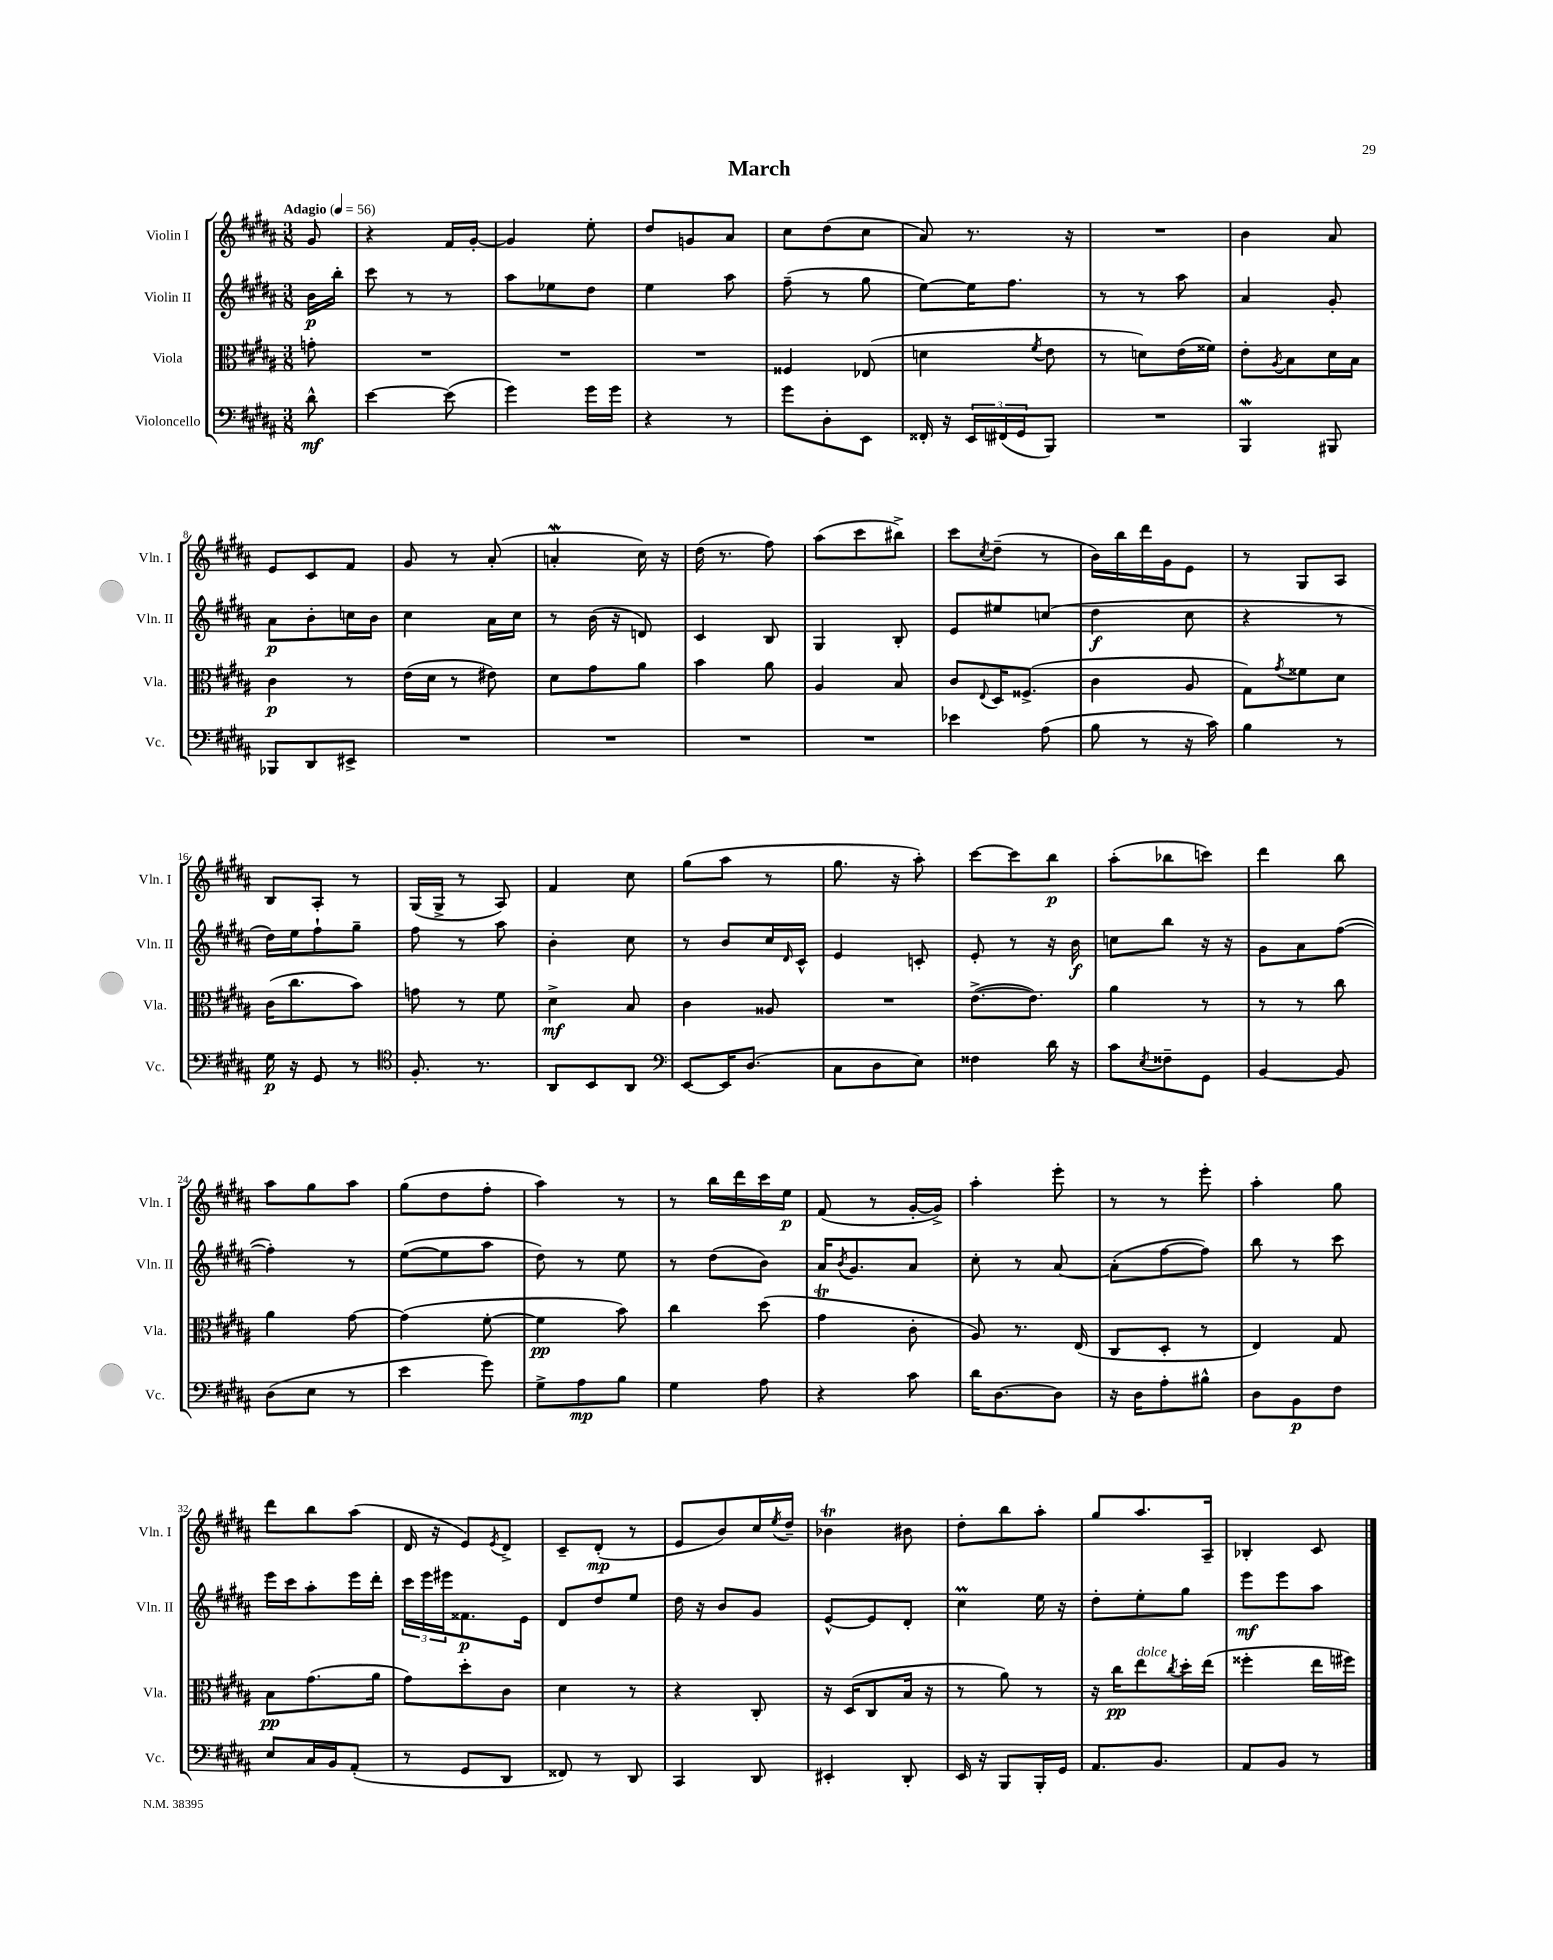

**kern	**kern	**kern	**kern
*staff4	*staff3	*staff2	*staff1
*clefF4	*clefC3	*clefG2	*clefG2
*k[f#c#g#d#a#]	*k[f#c#g#d#a#]	*k[f#c#g#d#a#]	*k[f#c#g#d#a#]
*M3/8	*M3/8	*M3/8	*M3/8
*MM56	*MM56	*MM56	*MM56
8d#^^	8g'	16b	8g#
.	.	16bb'	.
=	=	=	=
[4e	4.r	8ccc#	4r
.	.	8r	.
(8e]	.	8r	16f#
.	.	.	[16g#'
=	=	=	=
4g#)	4.r	8aa#	4g#]
.	.	8ee-	.
16g#	.	8dd#	8ee'
16g#	.	.	.
=	=	=	=
4r	4.r	4ee	8dd#
.	.	.	8g
8r	.	8aa#	8a#
=	=	=	=
8g#	4F##	(8ff#~	8cc#
8D#'	.	8r	(8dd#
8EE	(8E-	8gg#	8cc#
=	=	=	=
16FF##'	4d	[8ee)	8a#)
16r	.	.	.
24EE	.	16ee]	8.r
(24FF#	.	.	.
.	.	8.ff#	.
24GG#	.	.	.
.	8qf#	.	.
8BBB)	8e	.	.
.	.	.	16r
=	=	=	=
4.r	8r	8r	4.r
.	8d)	8r	.
.	(16e	8aa#	.
.	16f##)	.	.
=	=	=	=
4BBB	8e'	4a#	4b
.	8qA#	.	.
.	8B	.	.
8BBB#	16d#	8g#'	8a#
.	16B	.	.
=	=	=	=
8BBB-	4c#	8a#	8e
8DD#	.	8b'	8c#
8EE#^	8r	16cc	8f#
.	.	16b	.
=	=	=	=
4.r	(16e	4cc#	8g#
.	16d#	.	.
.	8r	.	8r
.	8e#)	16a#	(8a#'
.	.	16cc#	.
=	=	=	=
4.r	8d#	8r	4a'
.	8g#	(16b	.
.	.	16r	.
.	8a#	8d)	16cc#)
.	.	.	16r
=	=	=	=
4.r	4b	4c#	(16dd#
.	.	.	8.r
.	8a#	8B	8ff#)
=	=	=	=
4.r	4A#	4G#	(8aa#
.	.	.	8ccc#
.	8B	8B'	8bb#^)
=	=	=	=
4e-	8c#	8e	8ccc#
.	8qqE	.	8qcc#
.	16D#	8ee#	(8dd#~
.	(8.F##^	.	.
(8A#	.	(8cc	8r
=	=	=	=
8B	4c#	4dd#	16b)
.	.	.	16bb
8r	.	.	16ddd#
.	.	.	16g#
16r	8A#	8cc#	8e
16c#)	.	.	.
=	=	=	=
4B	8G#)	4r	8r
.	8qg#	.	.
.	8f##	.	8G#
8r	8d#	8r	8A#
=	=	=	=
16G#	(16c#	16dd#)	8B
16r	8.cc#	16ee	.
8GG#	.	8ff#`	8A#'
8r	8b)	8gg#~	8r
=	=	=	=
*clefC4	*	*	*
8.F#'	8g	8ff#	(16G#
.	.	.	16G#^
.	8r	8r	8r
8.r	.	.	.
.	8f#	8aa#	8A#)
=	=	=	=
8AA#	4d#^	4b'	4f#
8BB	.	.	.
8AA#	8B	8cc#	8cc#
=	=	=	=
*clefF4	*	*	*
[8EE	4c#	8r	(8gg#
16EE]	.	8b	8aa#
(8.D#	.	.	.
.	8A##	16cc#	8r
.	.	16qqd#	.
.	.	16c#^^	.
=	=	=	=
8C#	4.r	4e	8.gg#
8D#	.	.	.
.	.	.	16r
8E)	.	8c'	8aa#')
=	=	=	=
4F##	([8.e^	8e'	[8ccc#
.	.	8r	8ccc#]
.	8.e])	.	.
16d#	.	16r	8bb
16r	.	16b	.
=	=	=	=
8c#	4a#	8cc	(8aa#'
8qE	.	.	.
8F##~	.	8bb	8bb-
8GG#	8r	16r	8ccc)
.	.	16r	.
=	=	=	=
[4BB	8r	8g#	4ddd#
.	8r	8a#	.
8BB]	8cc#	([8ff#	8bb
=	=	=	=
(8D#	4a#	4ff#'])	8aa#
8E	.	.	8gg#
8r	[8g#	8r	8aa#
=	=	=	=
4e	(4g#]	([8ee	(8gg#
.	.	8ee]	8dd#
8g#)	[8f#'	8aa#	8ff#'
=	=	=	=
8G#^	4f#]	8dd#)	4aa#)
8A#	.	8r	.
8B	8b)	8ee	8r
=	=	=	=
4G#	4cc#	8r	8r
.	.	(8dd#	16bb
.	.	.	16ddd#
8A#	(8dd#	8b)	16ccc#
.	.	.	16ee
=	=	=	=
4r	4g#	16a#	(8f#
.	.	8qb	.
.	.	8.g#	.
.	.	.	8r
8c#	8c#'	8a#	[16g#'
.	.	.	16g#^])
=	=	=	=
16d#	8A#)	8cc#'	4aa#'
[8.D#	.	.	.
.	8.r	8r	.
8D#]	.	[8a#	8eee'
.	(16E	.	.
=	=	=	=
16r	8C#	(8a#']	8r
16D#	.	.	.
8A#'	8D#'	[8ff#	8r
8B#^^	8r	8ff#])	8eee'
=	=	=	=
8D#	4E)	8bb	4aa#'
8BB	.	8r	.
8F#	8G#	8ccc#	8gg#
=	=	=	=
8E	8B	16eee	8ddd#
.	.	16ccc#	.
16C#	(8.g#	8aa#'	8bb
16BB	.	.	.
(8AA#'	.	16eee	(8aa#
.	16a#	16ddd#'	.
=	=	=	=
8r	8g#)	24ccc#	16d#
.	.	24eee	.
.	.	.	16r
.	.	24eee#	.
8GG#	8dd#'	8.f##	8e)
.	.	.	8qe
8DD#	8c#	.	8d#^
.	.	16e	.
=	=	=	=
8FF##)	4d#	8d#	8c#~
8r	.	8dd#	(8d#'
8DD#	8r	8ee	8r
=	=	=	=
4CC#	4r	16dd#	8e
.	.	16r	.
.	.	8b	8b)
8DD#	8C#'	8g#	16cc#
.	.	.	8qee
.	.	.	16dd#~
=	=	=	=
4EE#'	16r	[8e^^	4b-
.	(16D#	.	.
.	8C#	8e]	.
8DD#'	16B	8d#'	8b#
.	16r	.	.
=	=	=	=
16EE	8r	4cc#	8dd#'
16r	.	.	.
8BBB	8a#)	.	8bb
16BBB'	8r	16ee	8aa#'
16GG#	.	16r	.
=	=	=	=
8.AA#	16r	8dd#'	8gg#
.	16cc#	.	.
.	8ee	8ee'	8.aa#
8.BB	.	.	.
.	8qcc#	.	.
.	16dd#'	8gg#	.
.	(16ee	.	16A#~
=	=	=	=
8AA#	4ff##'	8eee	4B-'
8BB	.	8eee	.
8r	16ee	8aa#	8c#
.	16ff#)	.	.
==	==	==	==
*-	*-	*-	*-
